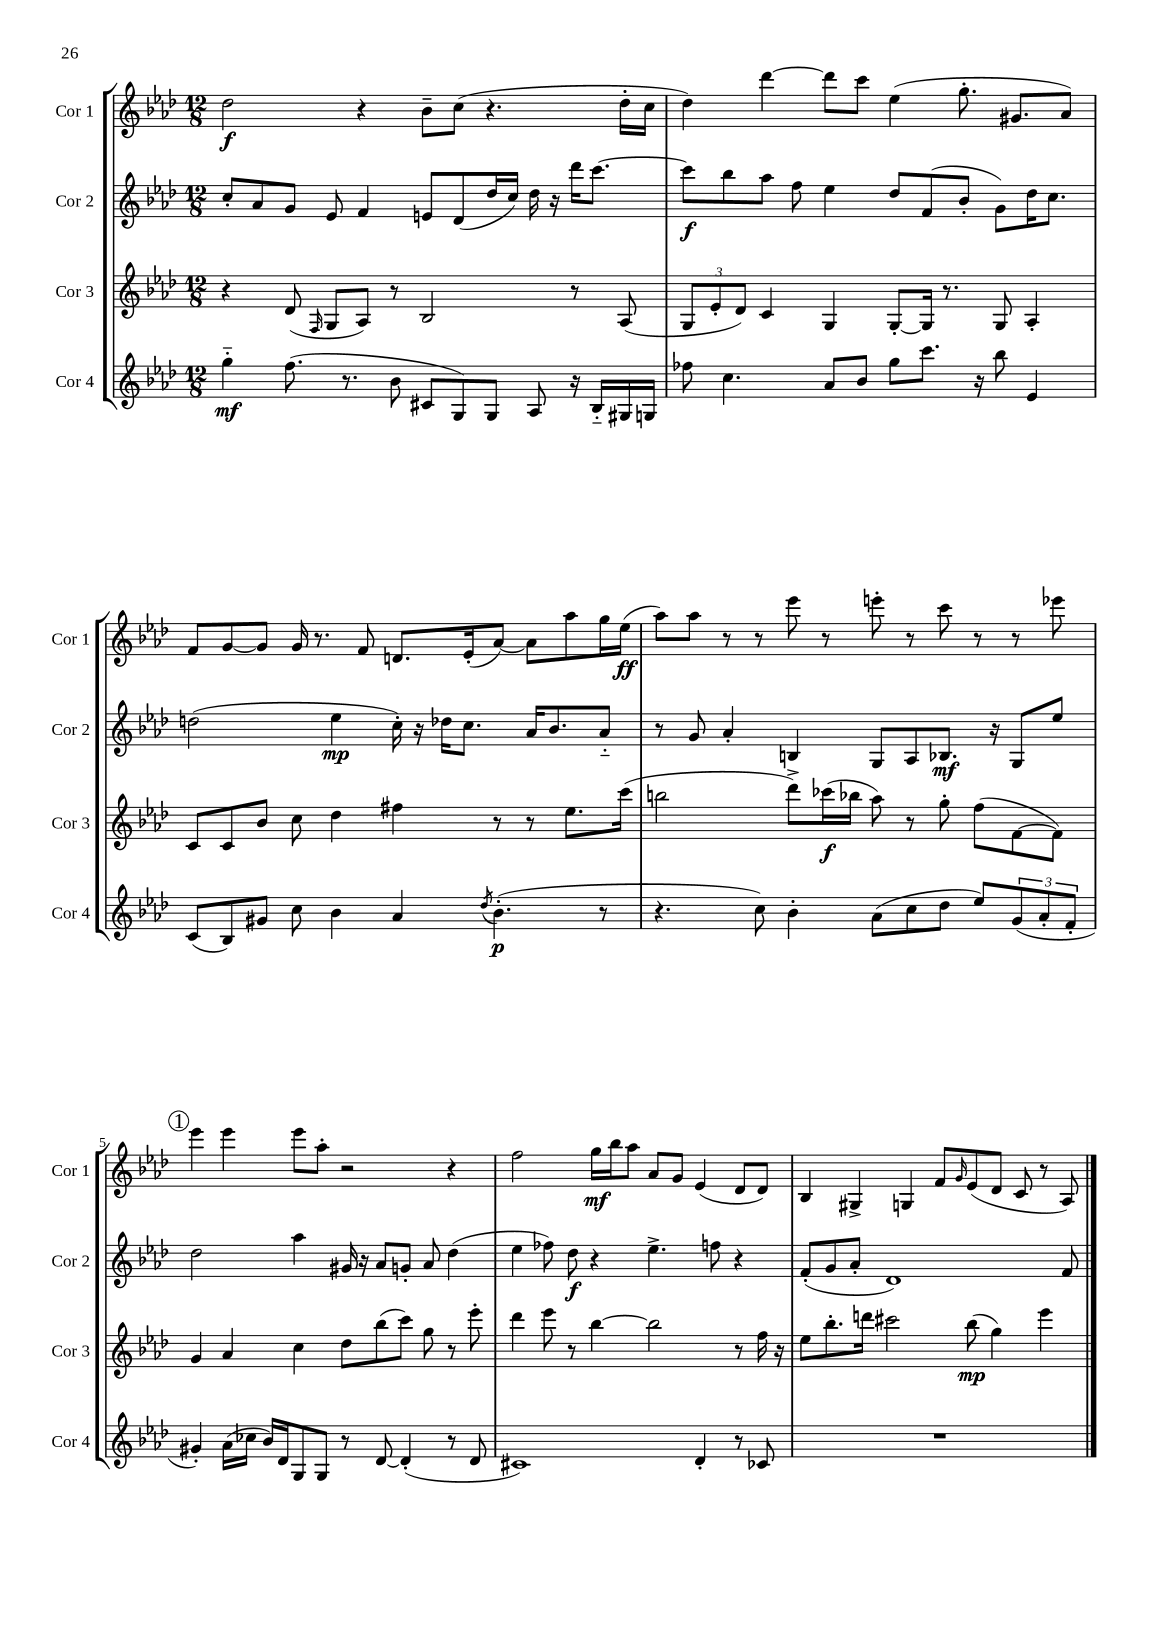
<<
\new StaffGroup <<
\new Staff = "s0" \with { instrumentName = "Cor 1" shortInstrumentName = "Cor 1" } {
    \clef treble \key aes \major \numericTimeSignature \time 12/8
    des''2\f r4 bes'8-- c''8( r4. des''16-. c''16 |
    des''4) des'''4~ des'''8 c'''8 ees''4( g''8.-. gis'8. aes'8) |
    f'8 g'8~ g'8 g'16 r8. f'8 d'8. ees'16-.( aes'8~) aes'8 aes''8 g''16 ees''16\ff( |
    aes''8) aes''8 r8 r8 ees'''8 r8 e'''8-. r8 c'''8 r8 r8 ees'''8 |
    \mark \markup { \circle "1" } ees'''4 ees'''4 ees'''8 aes''8-. r2 r4 |
    f''2 g''16\mf bes''16 aes''8 aes'8 g'8 ees'4( des'8 des'8) |
    bes4 gis4-> g4 f'8 \grace { g'16 } ees'8( des'8 c'8 r8 aes8) \bar "|." |
}
\new Staff = "s1" \with { instrumentName = "Cor 2" shortInstrumentName = "Cor 2" } {
    \clef treble \key aes \major \numericTimeSignature \time 12/8
    c''8-. aes'8 g'8 ees'8 f'4 e'8 des'8( des''16 c''16) des''16 r16 des'''16 c'''8.~ |
    c'''8\f bes''8 aes''8 f''8 ees''4 des''8 f'8( bes'8-. g'8) des''16 c''8. |
    d''2( ees''4\mp c''16-.) r16 des''16 c''8. aes'16 bes'8. aes'8-_ |
    r8 g'8 aes'4-. b4 g8 aes8 bes8.\mf r16 g8 ees''8 |
    \mark \markup { \circle "1" } des''2 aes''4 gis'16 r16 aes'8 g'8-. aes'8 des''4( |
    ees''4 fes''8) des''8\f r4 ees''4.-> f''8 r4 |
    f'8-.( g'8 aes'8-. des'1) f'8 \bar "|." |
}
\new Staff = "s2" \with { instrumentName = "Cor 3" shortInstrumentName = "Cor 3" } {
    \clef treble \key aes \major \numericTimeSignature \time 12/8
    r4 des'8( \grace { f16 } g8 aes8) r8 bes2 r8 aes8( |
    \tuplet 3/2 { g8 ees'8-. des'8) } c'4 g4 g8~-. g16 r8. g8 aes4-. |
    c'8 c'8 bes'8 c''8 des''4 fis''4 r8 r8 ees''8. c'''16( |
    b''2 des'''8->) ces'''16\f( bes''16 aes''8) r8 g''8-. f''8( f'8~ f'8) |
    \mark \markup { \circle "1" } g'4 aes'4 c''4 des''8 bes''8( c'''8) g''8 r8 ees'''8-. |
    des'''4 ees'''8 r8 bes''4~ bes''2 r8 f''16 r16 |
    ees''8 bes''8.-. d'''16 cis'''2 bes''8\mp( g''4) ees'''4 \bar "|." |
}
\new Staff = "s3" \with { instrumentName = "Cor 4" shortInstrumentName = "Cor 4" } {
    \clef treble \key aes \major \numericTimeSignature \time 12/8
    g''4-_\mf f''8.( r8. bes'8 cis'8 g8) g8 aes8 r16 bes16-_ gis16 g16 |
    fes''8 c''4. aes'8 bes'8 g''8 c'''8. r16 bes''8 ees'4 |
    c'8( bes8) gis'8 c''8 bes'4 aes'4 \acciaccatura { des''8 } bes'4.-.\p( r8 |
    r4. c''8) bes'4-. aes'8( c''8 des''8 ees''8) \tuplet 3/2 { g'8( aes'8-. f'8-. } |
    \mark \markup { \circle "1" } gis'4-.) aes'16( ces''16 bes'16) des'16 g8 g8 r8 des'8~ des'4-.( r8 des'8 |
    cis'1) des'4-. r8 ces'8 |
    R1. \bar "|." |
}
>>
>>
\layout { \context { \Score \override BarNumber.break-visibility = ##(#f #t #t) barNumberVisibility = #(every-nth-bar-number-visible 5) } }
